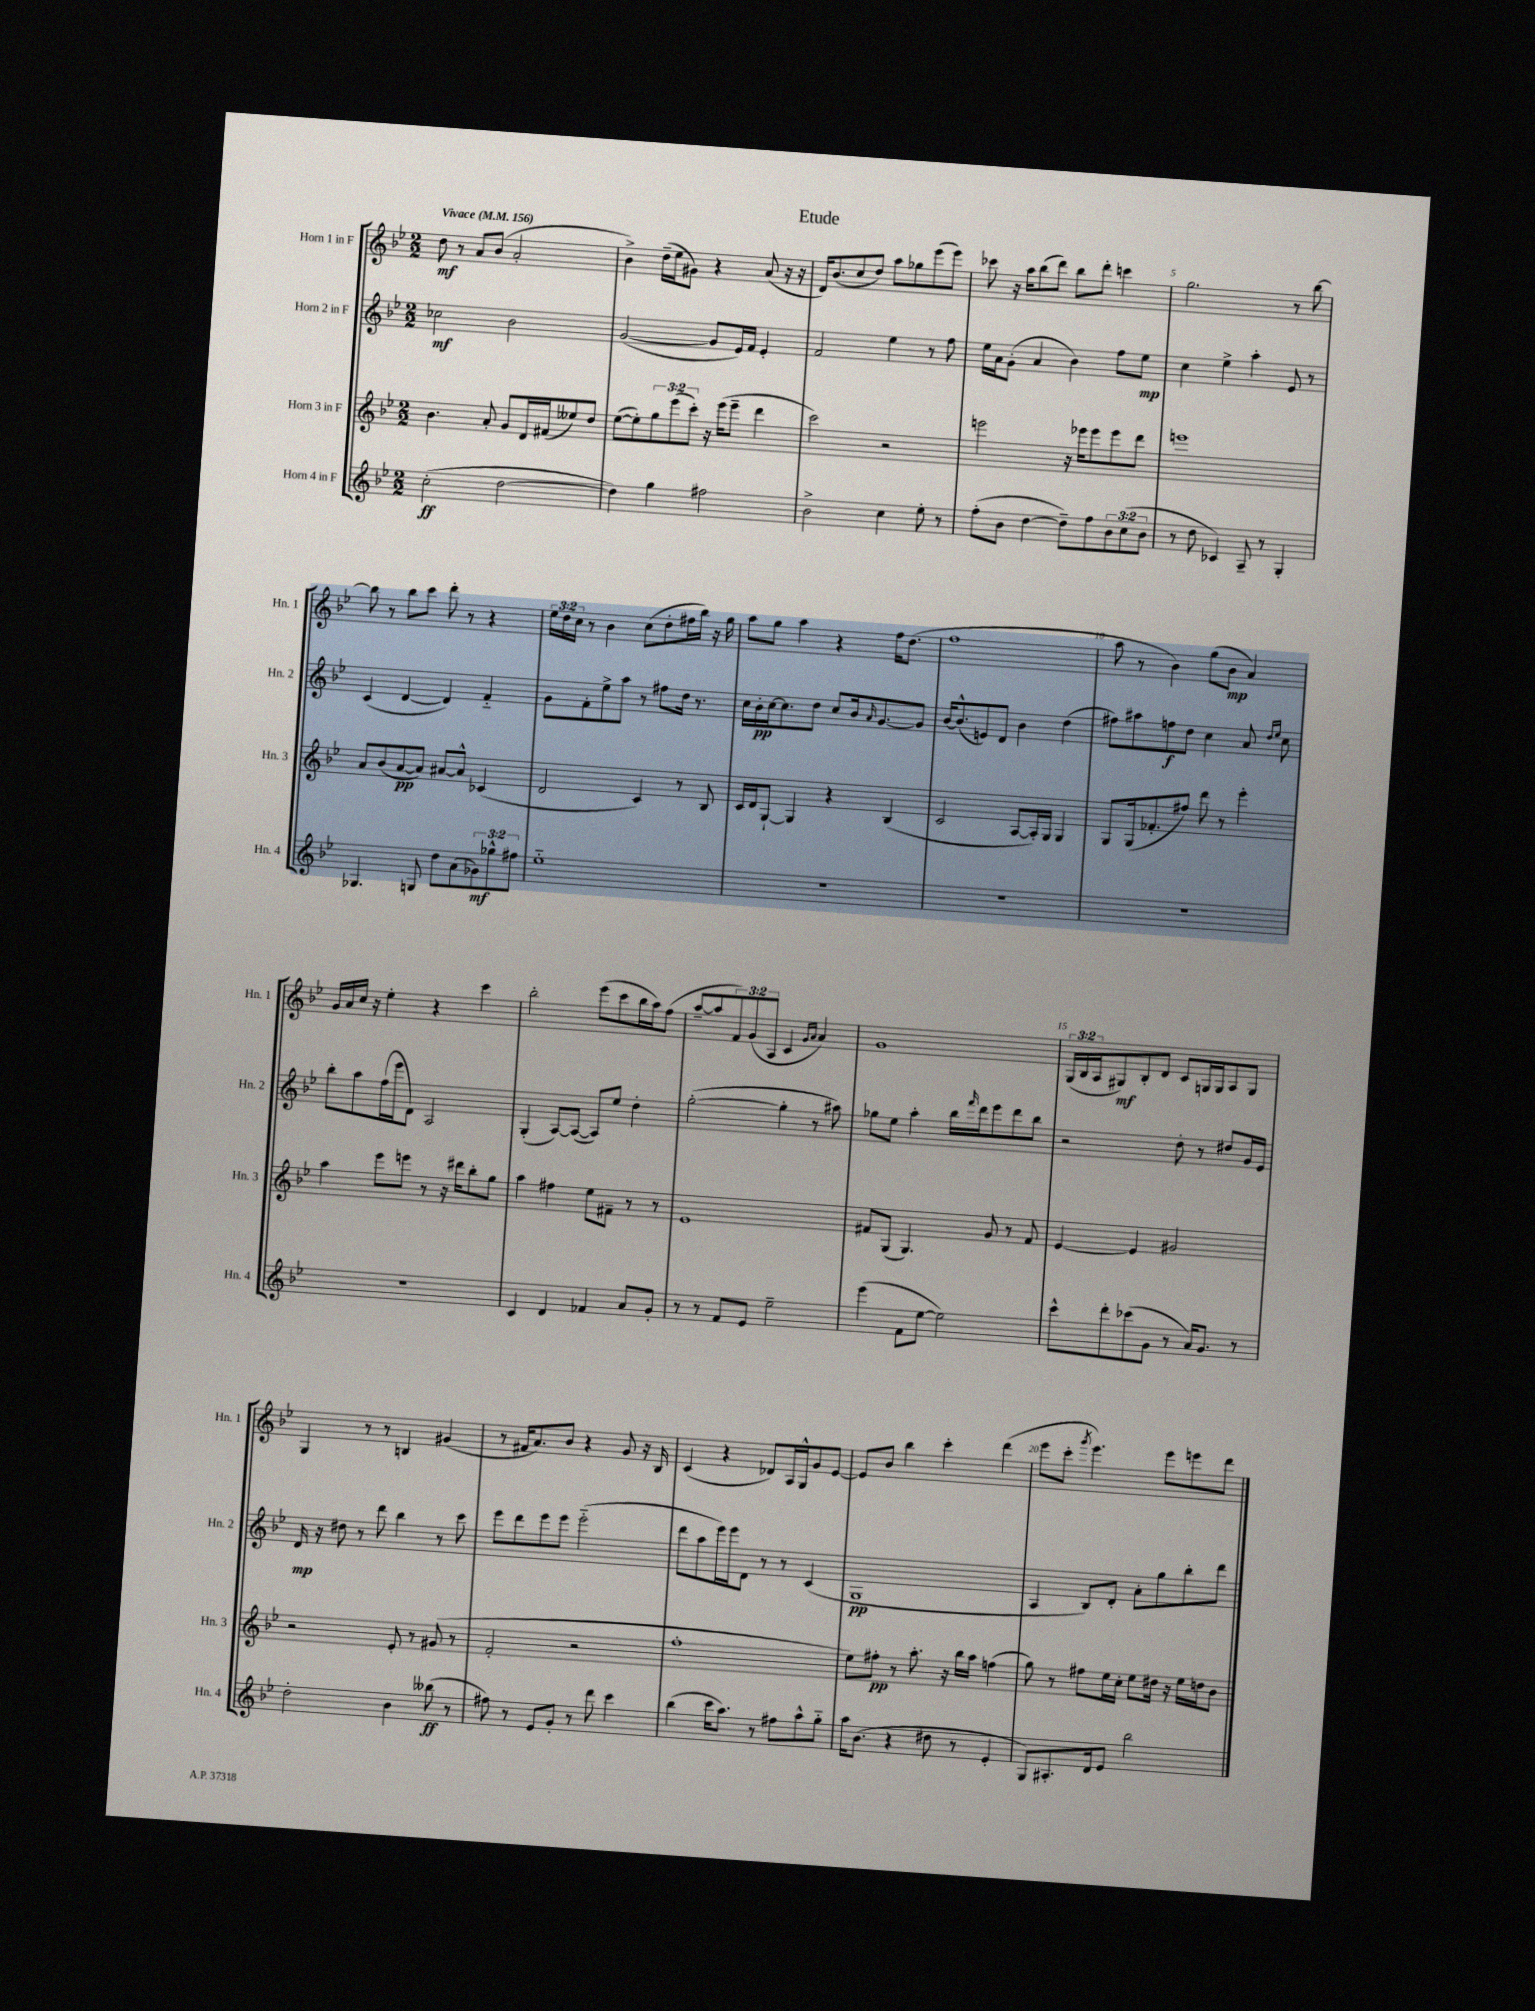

**kern	**kern	**kern	**kern
*staff4	*staff3	*staff2	*staff1
*clefG2	*clefG2	*clefG2	*clefG2
*k[b-e-]	*k[b-e-]	*k[b-e-]	*k[b-e-]
*M2/2	*M2/2	*M2/2	*M2/2
*MM156	*MM156	*MM156	*MM156
(2cc'\	4.b-\	2cc-\	8dd\
.	.	.	8r
.	.	.	8a/L
.	8a'/	.	(8b-/J
[2dd\	8g/L	2b-\	2a'/
.	16d/L	.	.
.	(16f#/J	.	.
.	8ee--/)	.	.
.	8dd/J	.	.
=	=	=	=
4dd\])	([8ee-\L	([2g/	4b-^\)
.	8ee-'\])	.	.
4gg\	12gg\	.	(16dd~\LL
.	.	.	16ee-\J
.	(12eee-\	.	.
.	.	.	8g#\J)
.	12ccc'\J)	.	.
2ff#\	16r	8g/]L	4r
.	(16eee-\LK	.	.
.	8eee-~\J	16e-/L)	.
.	.	16f/JJ	.
.	4ddd\	4e-'/	(8a/
.	.	.	16r
.	.	.	16r
=	=	=	=
2b-^\	2ccc\)	2f/	16d/LK)
.	.	.	(8.b-/
.	.	.	8cc/
.	.	.	8dd/J)
4cc\	2r	4ee-\	8aa\L
.	.	.	8gg-\
8ee-'\	.	8r	(8eee-\
8r	.	8ff\	8eee-\J)
=	=	=	=
(8ff'\L	2eee\	16ee-\LL	8ccc-\
.	.	16a\J	.
8b-\J	.	(8g'\J	16r
.	.	.	16aa\LK
[4dd\	.	4a/	(8bb-\
.	.	.	8ddd\J)
8dd~\]L)	16r	4b-\)	8bb-\L
.	16eee-\LK	.	.
8ff\	8eee-\	.	8ddd'\J
12b-\	8eee-\	8ff\L	4ccc\
(12cc\	.	.	.
.	8ddd\J	8ee-\J	.
12b-\J	.	.	.
=	=	=	=
8r	1eee	4cc\	2.gg\
8dd\	.	.	.
4c-/)	.	4ee-^\	.
8A~/	.	4aa'\	.
8r	.	.	.
4G'/	.	8e-/	8r
.	.	8r	[8bb-\
=	=	=	=
4.G-/	8a/L	(4c/	8bb-\]
.	(8b-/	.	8r
.	[8a/	[4d/	8bb-\L
8G/	8a/]J)	.	8ccc\J
8dd\L	[8a#/L	4d/])	8ddd'\
(8a\	8a#^^/]J	.	8r
12g-\)	(4c-/	4f'~/	4r
12gg-^^\	.	.	.
12ff#\J	.	.	.
=	=	=	=
1ee-'~	2d/	8g\L	24ee-\LL
.	.	.	24dd\
.	.	.	24cc\JJ
.	.	8f'\	8r
.	.	8ee-^\	4b-\
.	.	8aa\J	.
.	4c/)	8r	(8cc\L
.	.	8ff#\L	8dd'\
.	8r	16dd\Jk	16ff#\L
.	.	8.r	16bb-\JJ)
.	8B-/	.	16r
.	.	.	16gg\
=	=	=	=
1r	16c/LL	16cc\LL	8aa\L
.	16d/J	16b-'\	.
.	[8G`/J	[16cc\J	8gg\J
.	.	8.cc\]	.
.	4G/]	.	4aa\
.	.	8dd\J	.
.	4r	8cc/L	4r
.	.	16b-/k	.
.	.	16qqa/	.
.	.	[8.g/	.
.	(4B-/	.	16ff\LK
.	.	.	(8.dd\J
.	.	8g/]J	.
=	=	=	=
1r	2c/	[16b-/LK	1ff
.	.	(8.b-^^/]	.
.	.	8e/)	.
.	.	8d/J	.
.	[8A/L	4b-\	.
.	16A'/]L)	.	.
.	16G/JJ	.	.
.	4G/	(4dd\	.
=	=	=	=
1r	8G/L	8ff#\L)	8aa\
.	(16G/k	8aa#\	8r
.	8.f-'/	.	.
.	.	8ff\	4b-\)
.	8ff#/J)	8dd\J	.
.	8ddd\	4cc\	(8gg\L
.	8r	.	8b-\J
.	4eee-'\	8a/	4a/)
.	.	16qqdd/LL	.
.	.	16qqee-/JJ	.
.	.	8cc\	.
=	=	=	=
1r	4aa\	8bb-'\L	16g/LL
.	.	.	16a/
.	.	8aa\	16cc/JJ
.	.	.	16r
.	8eee-\L	(16ff\L	4ee-'\
.	.	16eee-\J	.
.	8eee\J	8d\J)	.
.	8r	2A/	4r
.	16r	.	.
.	16ddd#\LK	.	.
.	8bb-'\	.	4ccc\
.	8gg\J	.	.
=	=	=	=
4c/	4aa\	(4G'/	2bb-'\
4d/	4ff#\	[8A/L)	.
.	.	(8A/_J	.
4f-/	8ee-\L	8A/]L)	(8eee-\L
.	8f#~\J	8ee-/J	8ccc\
8a/L	8r	4dd'\	16bb-\L
.	.	.	16aa\J)
8g'/J	8r	.	(8ff\J
=	=	=	=
8r	1e-	([2gg'\	[8aa~/L
8r	.	.	8aa/]
8f/L	.	.	12f/)
.	.	.	(12g/
8e-/J	.	.	.
.	.	.	12A/J
2ee-~\	.	4gg'\]	4c/
.	.	.	16qqg/LL
.	.	.	16qqa/JJ
.	.	8r	4a/)
.	.	8aa#\)	.
=	=	=	=
(4eee-\	8f#/L	8gg-\L	1g
.	(8G/J	8ee-\J	.
8f\L	4.G/)	4aa'\	.
[8ee-\J	.	.	.
2ee-\])	.	16bb-\LL	.
.	.	16qqfff/	.
.	.	16ddd\J	.
.	8g/	8eee-\	.
.	8r	8ddd\	.
.	8f#/	8bb-\J	.
=	=	=	=
8ccc^^\L	[4e-/	2r	(24G/LL
.	.	.	24B-/
.	.	.	24A/J
8ddd'\	.	.	8G#/)
(8ccc-\	4e-/]	.	8B-'/
8g\J	.	.	8d/J
8r	2g#/	8dd'\	8c/L
16a/LK)	.	8r	16G/L
8.g/J	.	.	16G/J
.	.	8dd#/L	8A/
8r	.	16g/L	8G/J
.	.	16e-/JJ	.
=	=	=	=
2dd'\	2r	16d/	4G/
.	.	16r	.
.	.	8dd#\	.
.	.	8r	8r
.	.	8ddd\	8r
4b-\	8e-'/	4bb-\	4B/
.	8r	.	.
(8bb--\	(8g#/	8r	(4g#/
8r	8r	8ccc\	.
=	=	=	=
8ff#\)	2f'/	8eee-\L	8r
8r	.	8ddd\	16f#/LK
.	.	.	8.a/)
8e-/L	.	8eee-\	.
8g'/J	.	8eee-\J	8b-/J
8r	2r	(2eee-'~\	4r
8ddd\	.	.	.
4ccc\	.	.	8g/
.	.	.	16r
.	.	.	16B-/
=	=	=	=
(4bb-\	1ff'	8ddd\L	(4c/
.	.	8aa\	.
16ccc\LK	.	16eee-\L)	4r
8.aa\J)	.	16eee-\J	.
.	.	8d\J	.
8r	.	8r	8d-/L)
8ff#\L	.	8r	16A/L
.	.	.	16G^^/J
8aa^^\	.	(4c/	8g/
8gg'~\J	.	.	[8e-/J
=	=	=	=
16aa\LK	8ee-\L)	1G	8e-/]L
(8.b-\J	.	.	.
.	8ff#'\J	.	8b-/J
4r	8r	.	4bb-\
.	8.aa'\	.	.
8dd#\	.	.	4ccc'\
.	16r	.	.
8r	16bb-\LL	.	.
.	16aa\JJ	.	.
4e-'/	(4ff\	.	(4ddd\
=	=	=	=
8G/L)	8gg\)	4A/	8eee-\L
8.A#'/	8r	.	8ccc'\J
.	.	.	8qggg/
.	8ff#\L	8B-/L)	4.eee-\)
16d/k	.	.	.
8e-/J	16ee-\L	8d'/J	.
.	16cc'\JJ	.	.
2bb-\	8ee-\L	8a'\L	.
.	16dd#\Jk	8gg\	8eee-\L
.	16r	.	.
.	16ee-\LL	8bb-'\	8eee\
.	16dd\J	.	.
.	8b-\J	8ddd\J	8ddd\J
==	==	==	==
*-	*-	*-	*-
